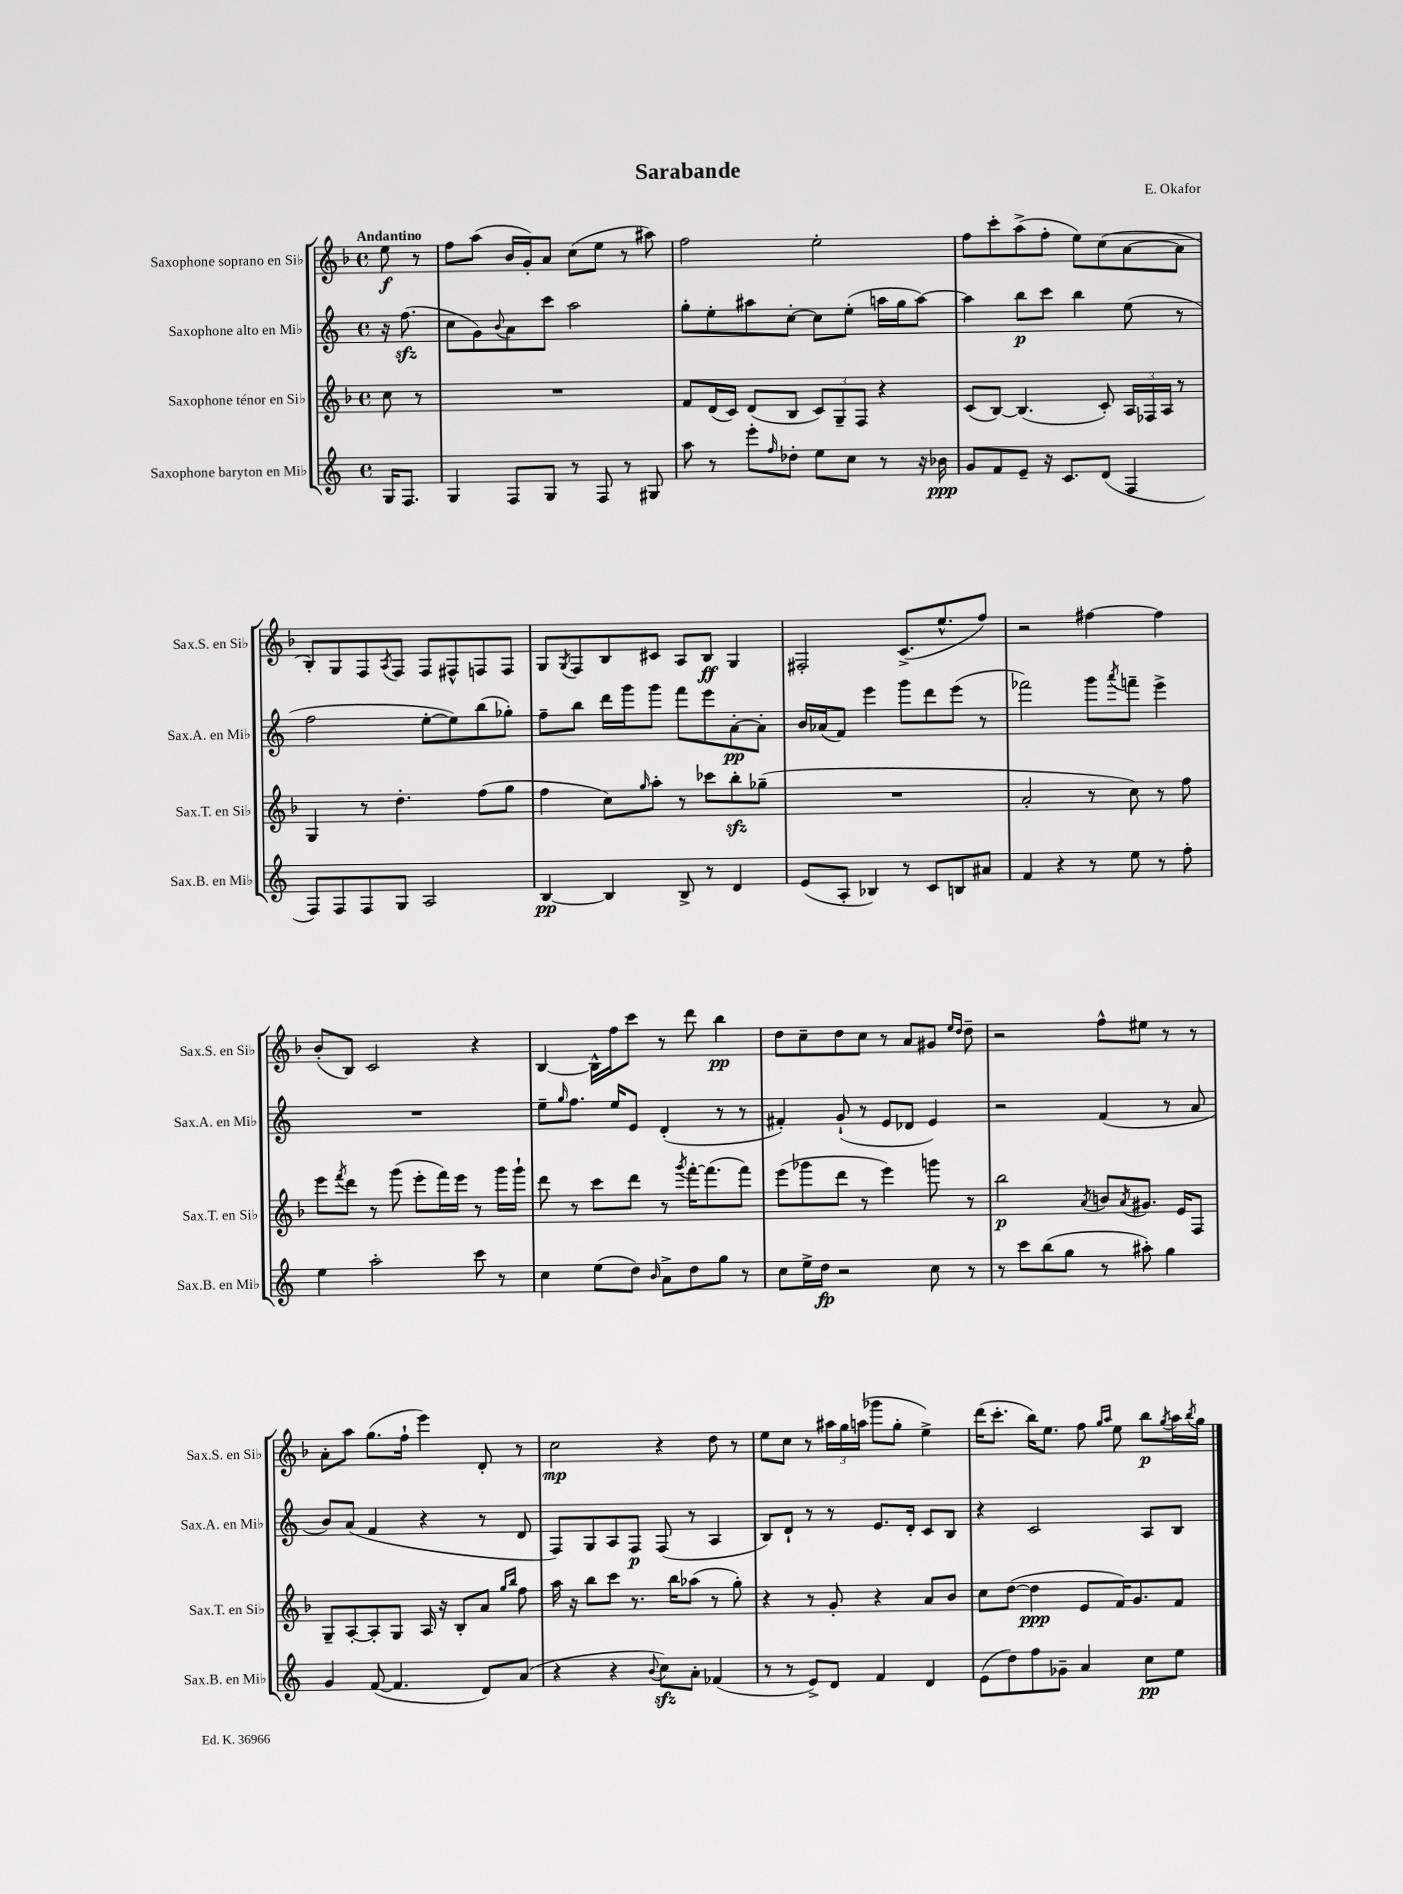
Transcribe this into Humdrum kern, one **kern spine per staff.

**kern	**dynam	**kern	**dynam	**kern	**dynam	**kern	**dynam
*part4	*part4	*part3	*part3	*part2	*part2	*part1	*part1
*staff4	*staff4	*staff3	*staff3	*staff2	*staff2	*staff1	*staff1
*I"Saxophone baryton en Mi♭	*	*I"Saxophone ténor en Si♭	*	*I"Saxophone alto en Mi♭	*	*I"Saxophone soprano en Si♭	*
*I'Sax.B. en Mi♭	*	*I'Sax.T. en Si♭	*	*I'Sax.A. en Mi♭	*	*I'Sax.S. en Si♭	*
*clefG2	*	*clefG2	*	*clefG2	*	*clefG2	*
*k[]	*	*k[b-]	*	*k[]	*	*k[b-]	*
*M4/4	*	*M4/4	*	*M4/4	*	*M4/4	*
*met(c)	*	*met(c)	*	*met(c)	*	*met(c)	*
=	=	=	=	=	=	=	=
!	!	!	!	!	!	!LO:TX:a:B:t=Andantino	!
16G/KL	.	8cc\	.	16r	.	8ee\	f
8.F/J	.	.	.	(8.ffzz\	.	.	.
.	.	8r	.	.	.	8r	.
=1	=1	=1	=1	=1	=1	=1	=1
4G/	.	1r	.	8cc\L	.	8ff\L	.
.	.	.	.	8g\)	.	(8aa\J	.
.	.	.	.	8qqb/	.	.	.
8F/L	.	.	.	8a\	.	16b-/LL	.
.	.	.	.	.	.	16g'/J)	.
8G/J	.	.	.	8ccc\J	.	8a/J	.
8r	.	.	.	2aa\	.	(8cc\L	.
8F/	.	.	.	.	.	8ee\J	.
8r	.	.	.	.	.	8r	.
8G#X/	.	.	.	.	.	8aa#X\)	.
=2	=2	=2	=2	=2	=2	=2	=2
8aa\	.	8f/L	.	8gg'\L	.	2ff\	.
8r	.	(16d/L	.	8ee'\	.	.	.
.	.	16c/JJ)	.	.	.	.	.
8eee'\L	.	(8d/L	.	8aa#X\	.	.	.
16qqff/	.	.	.	.	.	.	.
8dd-X'\J	.	8B-/J	.	[8cc'\J	.	.	.
8ee\L	.	12c/L)	.	8cc\L]	.	2ee'\	.
.	.	12G~/	.	.	.	.	.
8cc\J	.	.	.	(8ee'\J	.	.	.
.	.	12F/J	.	.	.	.	.
8r	.	4r	.	16aan\LL	.	.	.
.	.	.	.	16gg\J	.	.	.
16r	.	.	.	[8aa\J)	.	.	.
16b-X\	ppp	.	.	.	.	.	.
=3	=3	=3	=3	=3	=3	=3	=3
8g/L	.	(8c/L	.	4aa\]	.	8ff\L	.
8f/	.	[8B-/J)	.	.	.	8ccc'\	.
8e~/J	.	(4.B-/]	.	8bb\L	p	(8aa^\	.
16r	.	.	.	8ccc\J	.	8ff'\J	.
8.c/L	.	.	.	.	.	.	.
.	.	.	.	4bb\	.	8ee\L)	.
(8d/J	.	8c'/)	.	.	.	(8cc\	.
4F/	.	24A/LL	.	(8ee\	.	[8a\	.
.	.	24F-X/	.	.	.	.	.
.	.	24A/JJ	.	.	.	.	.
.	.	8r	.	8r	.	8a\J]	.
!!LO:LB:g=z
=4	=4	=4	=4	=4	=4	=4	=4
8F/L)	.	4G/	.	2ff\	.	8B-'/L)	.
8F/	.	.	.	.	.	8G/	.
8F/	.	8r	.	.	.	8F/	.
.	.	.	.	.	.	8qA/	.
8G/J	.	4.dd'\	.	.	.	8F/J	.
2A/	.	.	.	[8ee'\L	.	8F/L	.
.	.	.	.	8ee\])	.	8F#X^^/	.
.	.	(8ff\L	.	(8bb\	.	8Fn/	.
.	.	8gg\J	.	8gg-X'\J)	.	8F/J	.
=5	=5	=5	=5	=5	=5	=5	=5
[4B/	pp	4ff\	.	8ff~\L	.	8G/L	.
.	.	.	.	.	.	8qG/	.
.	.	.	.	8bb\J	.	8F/	.
4B/]	.	8cc\L)	.	16ddd\LL	.	8B-/	.
.	.	.	.	16ggg\J	.	.	.
.	.	16qqgg/	.	.	.	.	.
.	.	8aa'\J	.	8ggg\J	.	8c#X/J	.
8B^/	.	8r	.	8fff\L	.	8A/L	.
8r	.	8ccc-X\L	.	8eee\	.	8B-/J	ff
4d/	.	8bb-zz'\	.	[8a'\	pp	4G/	.
.	.	(8gg-X~\J	.	8a'\J]	.	.	.
=6	=6	=6	=6	=6	=6	=6	=6
(8e/L	.	1r	.	16b/LL	.	2F#X'/	.
.	.	.	.	(16a-X/J	.	.	.
8A'/J	.	.	.	8f/J)	.	.	.
4B-X/)	.	.	.	4eee\	.	.	.
8r	.	.	.	8ggg\L	.	(8.c^/L	.
8c/L	.	.	.	8ddd\	.	.	.
.	.	.	.	.	.	8.ee^^/	.
8Bn/	.	.	.	(8eee\J	.	.	.
8a#X/J	.	.	.	8r	.	8ff/J)	.
=7	=7	=7	=7	=7	=7	=7	=7
4f/	.	2a'/	.	2fff-X\)	.	2r	.
4r	.	.	.	.	.	.	.
8r	.	8r	.	8ggg\L	.	[4ff#X\	.
.	.	.	.	8qaaa/	.	.	.
8ee\	.	8cc\)	.	8fffn~\J	.	.	.
8r	.	8r	.	4eee^\	.	4ff#\]	.
8ff'\	.	8ff\	.	.	.	.	.
!!LO:LB:g=z
=8	=8	=8	=8	=8	=8	=8	=8
4ee\	.	8eee\L	.	1r	.	(8b-'/L	.
.	.	8qfff/	.	.	.	.	.
.	.	8ddd\J	.	.	.	8B-/J)	.
2aa'\	.	8r	.	.	.	2c/	.
.	.	(8ggg\	.	.	.	.	.
.	.	8eee'\L	.	.	.	.	.
.	.	16fff\L)	.	.	.	.	.
.	.	16eee\JJ	.	.	.	.	.
8ccc\	.	8r	.	.	.	4r	.
8r	.	16ggg\LL	.	.	.	.	.
.	.	16ggg`\JJ	.	.	.	.	.
=9	=9	=9	=9	=9	=9	=9	=9
4cc\	.	8ddd\	.	8ee~\L	.	[4B-/	.
.	.	.	.	16qqgg/	.	.	.
.	.	8r	.	8.ff\J	.	.	.
(8ee\L	.	8ccc\L	.	.	.	16B-^^\LL]	.
.	.	.	.	16ee/KL	.	16ff\J	.
8dd\J)	.	8ddd\J	.	8e/J	.	8ccc\J	.
16qqb/	.	.	.	.	.	.	.
8a^\L	.	8r	.	(4d'/	.	8r	.
.	.	8qggg/	.	.	.	.	.
8dd\	.	[16fff'\KL	.	.	.	8ddd\	.
.	.	(8.fff\]	.	.	.	.	.
8gg\J	.	.	.	8r	.	4bb-\	pp
8r	.	8fff\J)	.	8r	.	.	.
=10	=10	=10	=10	=10	=10	=10	=10
8cc\L	.	(8eee\L	.	4f#X'/)	.	8dd\L	.
16ee^\L	.	8ggg-X\	.	.	.	8cc~\	.
16dd\JJ	fp	.	.	.	.	.	.
2r	.	8ddd\J	.	(8g`/	.	8dd\	.
.	.	8r	.	8r	.	8cc\J	.
.	.	4eee\)	.	8e/L	.	8r	.
.	.	.	.	8d-X/J	.	8a/L	.
8cc\	.	8gggn\	.	4e/)	.	8g#X/J	.
.	.	.	.	.	.	16qqee/LL	.
.	.	.	.	.	.	16qqdd/JJ	.
8r	.	8r	.	.	.	8dd~\	.
=11	=11	=11	=11	=11	=11	=11	=11
8r	.	2bb-\	p	2r	.	2r	.
8ccc\L	.	.	.	.	.	.	.
(8bb\	.	.	.	.	.	.	.
8gg\J	.	.	.	.	.	.	.
.	.	8qa/	.	.	.	.	.
8r	.	8bn/L	.	(4f/	.	8ff^^\L	.
.	.	8qa/	.	.	.	.	.
8aa#X'\)	.	8.g#X/J	.	.	.	8ee#X\J	.
4gg\	.	.	.	8r	.	8r	.
.	.	16e/KL	.	.	.	.	.
.	.	8F/J	.	8a/	.	8r	.
!!LO:LB:g=z
=12	=12	=12	=12	=12	=12	=12	=12
4g/	.	8G~/L	.	8b/L)	.	8a'\L	.
.	.	[8A'/	.	(8a/J	.	8aa\J	.
([8f/	.	8A'/]	.	4f/	.	(8.gg\L	.
4.f/]	.	8G/J	.	.	.	.	.
.	.	.	.	.	.	16ff`\Jk	.
.	.	16A/	.	4r	.	4eee\)	.
.	.	16r	.	.	.	.	.
.	.	8B-'/L	.	.	.	.	.
8d/L)	.	8a/J	.	8r	.	8d'/	.
.	.	16qqgg/LL	.	.	.	.	.
.	.	16qqbb-/JJ	.	.	.	.	.
(8a/J	.	8ff\	.	8d/	.	8r	.
=13	=13	=13	=13	=13	=13	=13	=13
4r	.	16aa\	.	8F/L)	.	2cc\	mp
.	.	16r	.	.	.	.	.
.	.	8bb-\L	.	8G/	.	.	.
4r	.	8ccc\J	.	8A/	.	.	.
.	.	8.r	.	8F/J	p	.	.
8qqb/	.	.	.	.	.	.	.
8cczz\L)	.	.	.	(8F/	.	4r	.
.	.	16bb-\KL	.	.	.	.	.
8a'\J	.	(8aa-X\J	.	8r	.	.	.
(4f-X/	.	8r	.	4A/	.	8dd\	.
.	.	8gg'\)	.	.	.	8r	.
=14	=14	=14	=14	=14	=14	=14	=14
8r	.	4r	.	8B/L)	.	8ee\L	.
8r	.	.	.	8d`/J	.	8cc\J	.
8e^/L)	.	8r	.	8r	.	8r	.
8d/J	.	8g'/	.	8r	.	24aa#X\LL	.
.	.	.	.	.	.	24gg\	.
.	.	.	.	.	.	(24aan\JJ	.
4f/	.	4r	.	8.e/L	.	8ggg-X\L	.
.	.	.	.	.	.	8gg'\J	.
.	.	.	.	16d'/Jk	.	.	.
4d/	.	8a/L	.	8c/L	.	4ee^\)	.
.	.	8b-/J	.	8B/J	.	.	.
=15	=15	=15	=15	=15	=15	=15	=15
(8e\L	.	8cc\L	.	4r	.	(16ddd\KL	.
.	.	.	.	.	.	8.ccc'\J	.
8dd\)	.	([8dd\J	.	.	.	.	.
8ff\	.	4dd\]	ppp	2c/	.	16bb-\KL)	.
.	.	.	.	.	.	8.ee\J	.
8g-X~\J	.	.	.	.	.	.	.
4a/	.	8e/L	.	.	.	8ff\	.
.	.	.	.	.	.	16qqgg/LL	.
.	.	.	.	.	.	16qqaa/JJ	.
.	.	16f/K)	.	.	.	8ee\	.
.	.	8.g/	.	.	.	.	.
8cc\L	pp	.	.	8A/L	.	8bb-\L	p
.	.	.	.	.	.	8qgg/	.
8ee\J	.	8f/J	.	8B/J	.	16aa\L	.
.	.	.	.	.	.	8qbb-/	.
.	.	.	.	.	.	16gg\JJ	.
==	==	==	==	==	==	==	==
*-	*-	*-	*-	*-	*-	*-	*-
